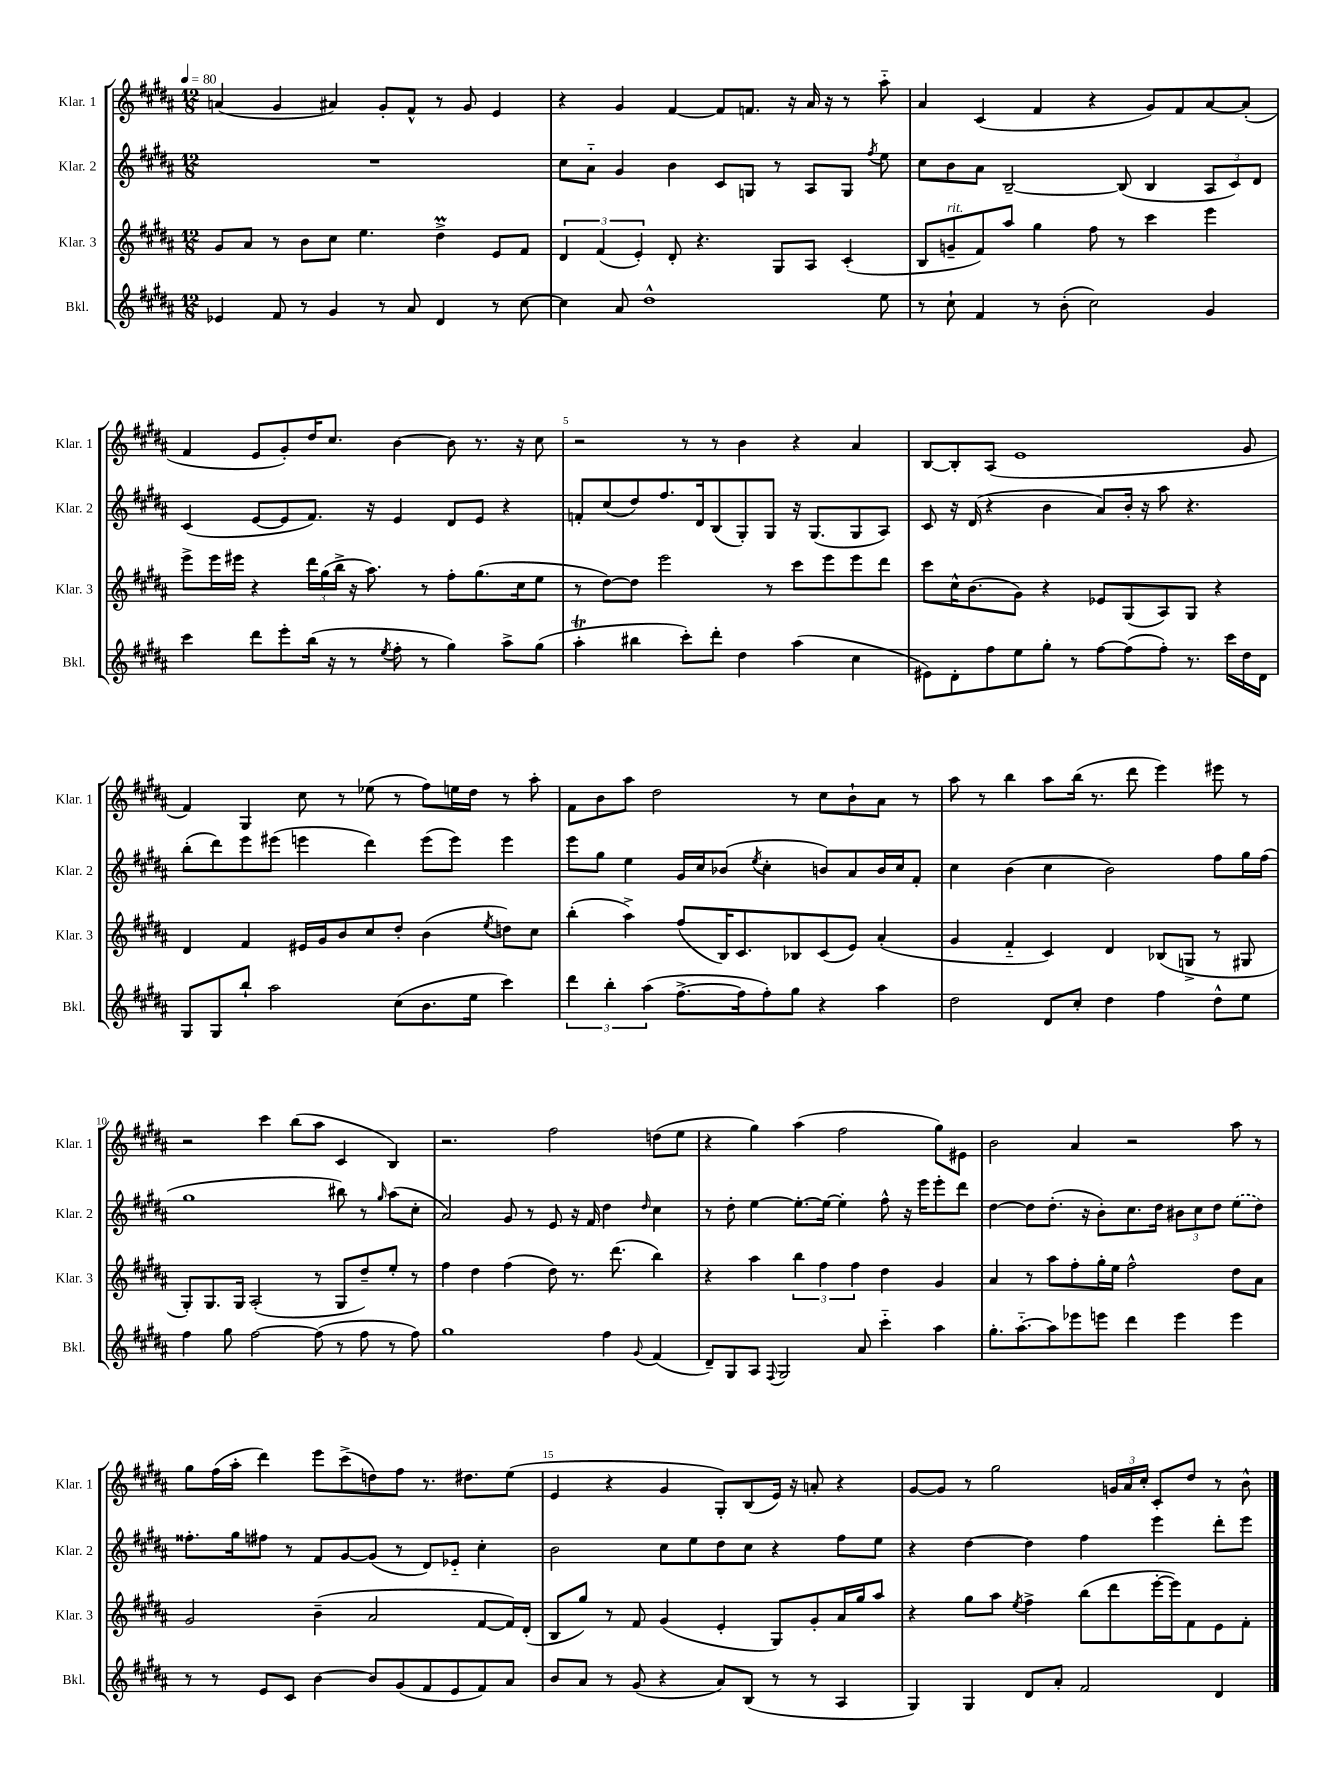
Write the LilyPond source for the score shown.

<<
\new StaffGroup <<
\new Staff = "s0" \with { instrumentName = "Klar. 1" shortInstrumentName = "Klar. 1" } {
    \clef treble \key b \major \numericTimeSignature \time 12/8 \tempo 4 = 80
    \autoBeamOff a'4( gis'4 ais'4) gis'8[-. fis'8]-^ r8 gis'8 e'4 |
    r4 gis'4 fis'4~ fis'8[ f'8.] r16 ais'16 r16 r8 ais''8-_ |
    ais'4 cis'4( fis'4 r4 gis'8[) fis'8 ais'8~ ais'8]-.( |
    fis'4 e'8[ gis'8-.) dis''16 cis''8.] b'4~ b'8 r8. r16 cis''8 |
    r2 r8 r8 b'4 r4 ais'4 |
    b8[~ b8-. ais8]( e'1 gis'8 |
    fis'4) gis4 cis''8 r8 ees''8( r8 fis''8[) e''16 dis''16] r8 ais''8-. |
    fis'8[ b'8 ais''8] dis''2 r8 cis''8[ b'8-! ais'8] r8 |
    ais''8 r8 b''4 ais''8[ b''16]( r8. dis'''8 e'''4) eis'''8 r8 |
    r2 cis'''4 b''8[( ais''8] cis'4 b4) |
    r2. fis''2 d''8[( e''8] |
    r4 gis''4) ais''4( fis''2 gis''8[) eis'8] |
    b'2 ais'4 r2 ais''8 r8 |
    gis''8[ fis''16( ais''16]-. dis'''4) e'''8[ cis'''8->( d''8) fis''8] r8. dis''8.[ e''8]( |
    e'4 r4 gis'4 gis8[-.) b8( e'16]) r16 a'8-. r4 |
    gis'8[~ gis'8] r8 gis''2 \tuplet 3/2 { g'16[ ais'16 cis''16]-. } cis'8[-. dis''8] r8 b'8-^ \bar "|." |
}
\new Staff = "s1" \with { instrumentName = "Klar. 2" shortInstrumentName = "Klar. 2" } {
    \clef treble \key b \major \numericTimeSignature \time 12/8
    \autoBeamOff R1. |
    cis''8[ ais'8]-_ gis'4 b'4 cis'8[ g8] r8 ais8[ g8] \acciaccatura { fis''8 } e''8 |
    cis''8[ b'8 ais'8] b2~-- b8( b4 \tuplet 3/2 { ais8[ cis'8) dis'8] } |
    cis'4( e'8[~ e'8 fis'8.]) r16 e'4 dis'8[ e'8] r4 |
    f'8[-. cis''8( dis''8) fis''8. dis'16 b8( gis8-.) gis8] r16 gis8.[( gis8 ais8]) |
    cis'8 r16 dis'16( r4 b'4 ais'8[) b'16]-. r16 ais''8 r4. |
    b''8[-.( dis'''8) e'''8 eis'''8]( e'''4 dis'''4) e'''8[( e'''8]) e'''4 |
    e'''8[ gis''8] e''4 gis'16[ cis''16 bes'8]( \acciaccatura { e''8 } cis''4-. b'8[) ais'8 b'16 cis''16 fis'8]-. |
    cis''4 b'4( cis''4 b'2) fis''8[ gis''16 fis''16]( |
    gis''1 bis''8) r8 \grace { gis''16 } ais''8[( cis''8]-. |
    ais'2) gis'8 r8 e'8 r16 fis'16 dis''4 \grace { dis''16 } cis''4 |
    r8 dis''8-. e''4~ e''8.[~-. e''16]~ e''4-. fis''8-^ r16 e'''16[ e'''8-. dis'''8] |
    dis''4~ dis''8[ dis''8.]-.( r16 b'8[-.) cis''8. dis''16] \tuplet 3/2 { bis'8[ cis''8 dis''8] } \once \slurDashed e''8[( dis''8]) |
    fisis''8.[-. gis''16 fis''8] r8 fis'8[ gis'8~ gis'8]( r8 dis'8[) ees'8]-_ cis''4-. |
    b'2 cis''8[ e''8 dis''8 cis''8] r4 fis''8[ e''8] |
    r4 dis''4~ dis''4 fis''4 e'''4 dis'''8[-. e'''8] \bar "|." |
}
\new Staff = "s2" \with { instrumentName = "Klar. 3" shortInstrumentName = "Klar. 3" } {
    \clef treble \key b \major \numericTimeSignature \time 12/8
    \autoBeamOff gis'8[ ais'8] r8 b'8[ cis''8] e''4. dis''4->\prall e'8[ fis'8] |
    \tuplet 3/2 { dis'4 fis'4( e'4-.) } dis'8-. r4. gis8[ ais8] cis'4-.( |
    b8[ g'8--^\markup { \italic "rit." } fis'8) ais''8] gis''4 fis''8 r8 cis'''4 e'''4 |
    e'''8[-> e'''16 eis'''16] r4 \tuplet 3/2 { dis'''16[ gis''16( b''16]-> } r16 ais''8.) r8 fis''8[-. gis''8.( cis''16 e''8] |
    r8 dis''8[~) dis''8] e'''2 r8 cis'''8[ e'''8 e'''8 dis'''8] |
    cis'''8[ cis''16-^ b'8.( gis'8]) r4 ees'8[ gis8( ais8) gis8] r4 |
    dis'4 fis'4 eis'16[ gis'16 b'8 cis''8 dis''8]-. b'4( \acciaccatura { e''8 } d''8[) cis''8] |
    b''4-.( ais''4->) fis''8[( b16) cis'8. bes8 cis'8( e'8]) ais'4-.( |
    gis'4 fis'4-_ cis'4) dis'4 bes8[( g8]-> r8 gis8 |
    gis8[-.) gis8. gis16] ais2-.( r8 gis8[ dis''8--) e''8]-. r8 |
    fis''4 dis''4 fis''4( dis''8) r8. dis'''8.( b''4) |
    r4 ais''4 \tuplet 3/2 { b''4 fis''4 fis''4 } dis''4 gis'4 |
    ais'4 r8 ais''8[ fis''8-. gis''16-. e''16] fis''2-^ dis''8[ ais'8] |
    gis'2 b'4--( ais'2 fis'8[~ fis'16) dis'16]-.( |
    b8[ gis''8]) r8 fis'8 gis'4( e'4-. gis8[) gis'8-. ais'16 gis''16 ais''8] |
    r4 gis''8[ ais''8] \acciaccatura { e''8 } fis''4-> b''8[( dis'''8 e'''16~-. e'''16) fis'8 e'8 fis'8]-. \bar "|." |
}
\new Staff = "s3" \with { instrumentName = "Bkl." shortInstrumentName = "Bkl." } {
    \clef treble \key b \major \numericTimeSignature \time 12/8
    \autoBeamOff ees'4 fis'8 r8 gis'4 r8 ais'8 dis'4 r8 cis''8~ |
    cis''4 ais'8 dis''1-^ e''8 |
    r8 cis''8-! fis'4 r8 b'8-.( cis''2) gis'4 |
    cis'''4 dis'''8[ e'''8-. b''16]( r16 r8 \acciaccatura { e''8 } fis''8-. r8 gis''4) ais''8[-> gis''8]( |
    ais''4-.\trill bis''4 cis'''8[-.) dis'''8]-. dis''4 ais''4( cis''4 |
    eis'8[) dis'8-. fis''8 e''8 gis''8]-. r8 fis''8[~ fis''8( fis''8]-.) r8. cis'''16[ dis''16 dis'16] |
    gis8[ gis8 b''8]-! ais''2 cis''8[( b'8. e''16] cis'''4) |
    \tuplet 3/2 { dis'''4 b''4-. ais''4( } fis''8.[~-> fis''16 fis''8-.) gis''8] r4 ais''4 |
    dis''2 dis'8[ cis''8]-. dis''4 fis''4 dis''8[-^ e''8] |
    fis''4 gis''8 fis''2~ fis''8( r8 fis''8 r8 fis''8) |
    gis''1 fis''4 \appoggiatura { gis'8 } fis'4( |
    dis'8[--) gis8 ais8] \appoggiatura { fis8 } gis2 ais'8 cis'''4-_ ais''4 |
    gis''8.[-. ais''8.~-_ ais''8 ees'''8 e'''8] dis'''4 e'''4 e'''4 |
    r8 r8 e'8[ cis'8] b'4~ b'8[ gis'8( fis'8 e'8 fis'8) ais'8] |
    b'8[ ais'8] r8 gis'8( r4 ais'8[) b8]( r8 r8 ais4 |
    gis4) gis4 dis'8[ ais'8]-. fis'2 dis'4 \bar "|." |
}
>>
>>
\layout { \context { \Score \override BarNumber.break-visibility = ##(#f #t #t) barNumberVisibility = #(every-nth-bar-number-visible 5) } }
